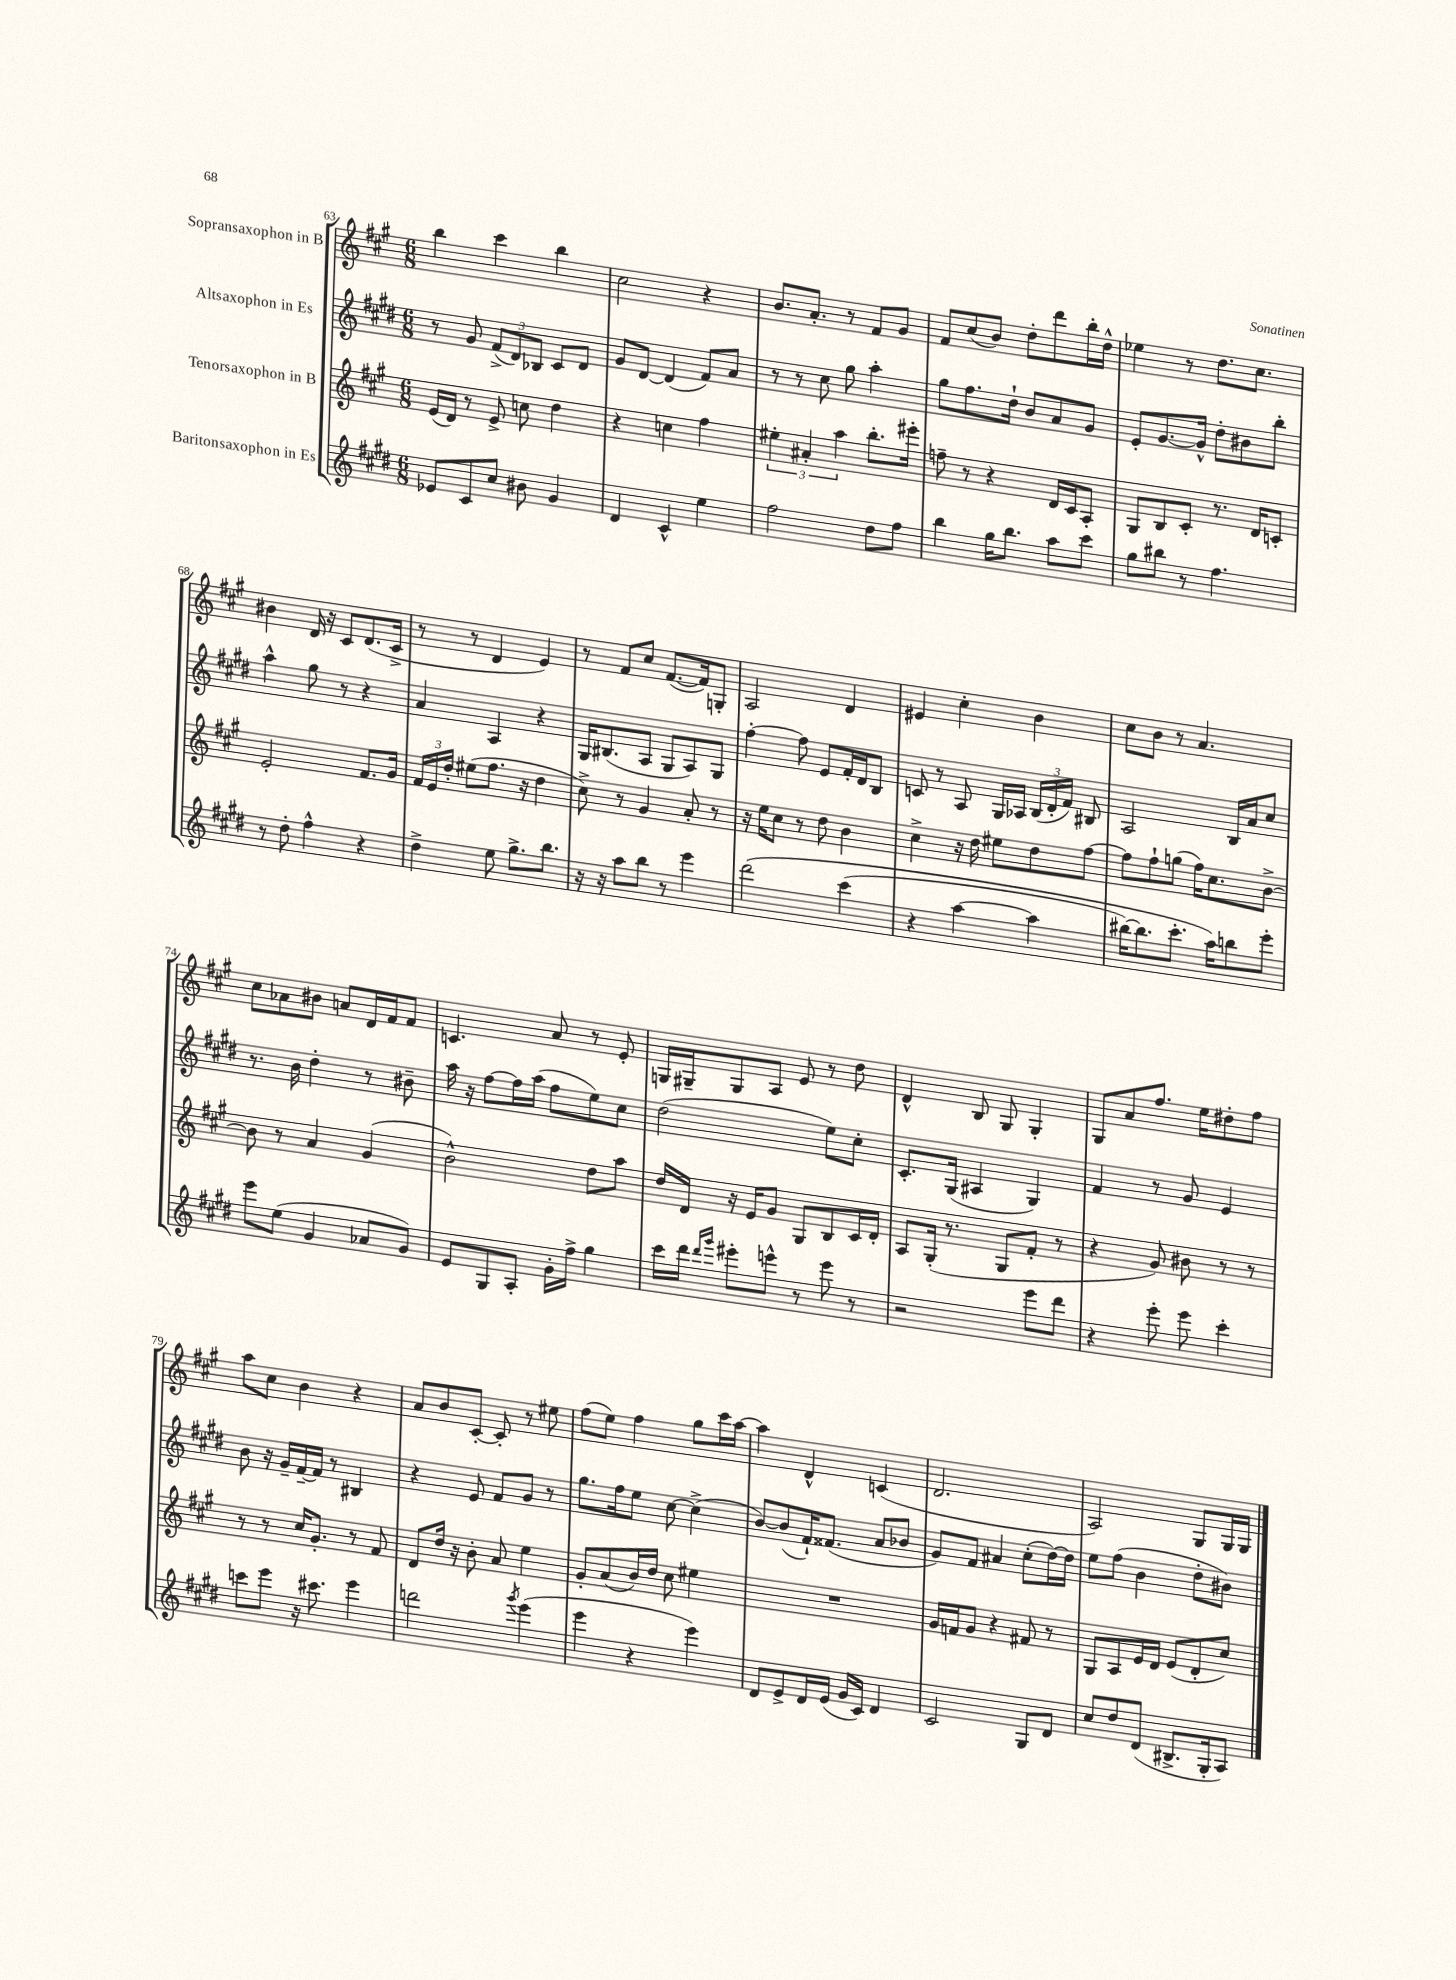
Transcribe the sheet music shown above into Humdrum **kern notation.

**kern	**kern	**kern	**kern
*staff4	*staff3	*staff2	*staff1
*clefG2	*clefG2	*clefG2	*clefG2
*k[f#c#g#d#]	*k[f#c#g#]	*k[f#c#g#d#]	*k[f#c#g#]
*M6/8	*M6/8	*M6/8	*M6/8
8e-	(16e	8r	4bb
.	16d)	.	.
8c#	8r	8g#	.
8cc#	8e^	(12f#^	4ccc#
.	.	12d#)	.
8b#	8cc	.	.
.	.	12B-	.
4g#	4dd	8c#	4bb
.	.	8d#	.
=	=	=	=
4d#	4r	8g#	2cc#
.	.	[8d#	.
4c#^^	4cc	(4d#]	.
4ee	4ff#	8f#)	4r
.	.	8a	.
=	=	=	=
2ff#	6ee#'	8r	8.b
.	.	8r	.
.	6a#'	.	.
.	.	.	8.a'
.	.	8cc#	.
.	6aa	.	.
.	.	8gg#	8r
8dd#	8.bb'	4aa'	8f#
8ff#	.	.	8g#
.	16eee#'	.	.
=	=	=	=
4bb	8ff~	8gg#	8f#
.	8r	8.ff#	(8cc#
16gg#	4r	.	8b)
8.bb	.	16dd#`	.
.	.	8b	8dd'
8aa	16d	8a	8ddd
.	16c#	.	.
8ccc#	8A'	8g#	16bb'
.	.	.	16dd^^
=	=	=	=
8gg#	8G#	8e'	4ee-
8bb#	8B	[8.g#	.
8r	8c#'	.	8r
.	.	16g#^^]	.
4.ff#	8.r	8dd#'	8.dd
.	.	8b#	.
.	16d	.	8.cc#
.	8c'	8bb'	.
=	=	=	=
8r	2e'	4aa^^	4b#
8dd#'	.	.	.
4ff#^^	.	8gg#	16d
.	.	.	16r
.	.	8r	8c#
4r	8.f#	4r	(8.d
.	16g#	.	16c#^
=	=	=	=
4dd#^	24f#	4a	8r
.	24e	.	.
.	24dd'	.	.
.	(8ee#	.	8r
8ee	8.ff#	4A	4d
8.gg#^	.	.	.
.	16r	.	.
.	4dd	4r	4e)
8.bb	.	.	.
=	=	=	=
16r	8cc#^)	16G#	8r
16r	.	(8.B#	.
8aa	8r	.	8f#
8bb	4g#	8A	8cc#
8r	.	8G#	([8.f#
4eee	8a'	8A)	.
.	.	.	16f#])
.	8r	8G#	8G'
=	=	=	=
&(2ddd#	16r	[4ff#'	2A
.	16ee	.	.
.	8cc#	.	.
.	8r	8ff#]	.
.	8dd	8e	.
(4ccc#	4b	16f#'	4d
.	.	16d#	.
.	.	8B	.
=	=	=	=
4r	4cc#^	8c	4e#
.	.	8r	.
[4aa	16r	8A	4cc#'
.	16dd	.	.
.	8ee#	16G#	.
.	.	16A-	.
4aa]	8dd	(24B	4b
.	.	24d#'	.
.	.	24f#)	.
.	[8ff#	8B#	.
=	=	=	=
[16bb#)	8ff#]	2A	8cc#
8.bb#]	.	.	.
.	8ff#`	.	8b
8.ccc#'	(8gg	.	8r
.	16ff#)	.	4.a
16aa&)	8.cc#	.	.
8bb	.	16B	.
.	.	16a	.
8eee'	[8b^	8cc#	.
=	=	=	=
8eee	8b]	8.r	8cc#
(8ee	8r	.	8a-
.	.	16b	.
4g#	4a	4dd#'	8b#
.	.	.	8a
8a-	(4g#	8r	16d
.	.	.	16f#
8g#)	.	8b#~	8f#
=	=	=	=
8e	2b^^)	16aa	4.c
.	.	16r	.
8G#	.	[8ff#	.
8A'	.	16ff#]	.
.	.	(16aa	.
16g#'	.	8ff#	8a
16ff#^	.	.	.
4gg#	8dd	8ee)	8r
.	8aa	8cc#	8e'
=	=	=	=
16ccc#	16dd	(2dd#	16G
16ddd#	16d	.	16G#~
16qqddd#	.	.	.
16qqggg#	.	.	.
8eee#'	16r	.	8G#
.	16e	.	.
8eee^^	8g#	.	8A
8r	8G#	.	8e
8eee	8B	8ee)	8r
8r	16c#	8cc#'	8dd
.	16d'	.	.
=	=	=	=
2r	8A	8.c#'	4d^^
.	(16G#'	.	.
.	8.r	(16G#	.
.	.	4A#	8B
.	8G#	.	8G#
8eee	8f#'	4G#)	4G#'
8ddd#	8r	.	.
=	=	=	=
4r	4r	4f#	8G#
.	.	.	8a
8eee'	8g#)	8r	8.ff#
8eee	8b#	8g#	.
.	.	.	16ee
4ccc#'	8r	4e	8dd#'
.	8r	.	8ff#
=	=	=	=
8ccc	8r	8b	8aa
8eee	8r	16r	8cc#
.	.	16g#~	.
16r	16cc#	[16f#~	4b
8.ccc#	8.g#'	16f#]	.
.	.	8r	.
4eee	8r	4B#	4r
.	8f#	.	.
=	=	=	=
2ddd	8d	4r	8a
.	16dd	.	8b
.	16r	.	.
.	8b'	8e	[8c#'
.	8a	8f#	8c#']
8qggg#	.	.	.
(4eee	4ee	8g#	8r
.	.	8r	8ee#
=	=	=	=
4eee	8g#'	8.gg#	(8ff#
.	(8a	.	8ee)
.	.	16ff#	.
4r	16b)	8ee	4ff#
.	16dd	.	.
.	8cc#	[8cc#	.
4eee)	4ee#	(4cc#^]	8gg#
.	.	.	16ccc#
.	.	.	[16aa
=	=	=	=
8d#	2.r	[8b)	4aa]
8e^	.	(8b]	.
16d#	.	16f#`)	4d^^
(16e	.	(8.f##	.
16g#	.	.	.
16c#)	.	.	.
4d#	.	8a	(4c
.	.	8b-	.
=	=	=	=
2c#	16g#	8g#)	2.d
.	16f	.	.
.	8g#	8f#	.
.	4r	4a#	.
8G#	8f#	(8cc#'	.
8d#	8r	[16dd#)	.
.	.	16dd#]	.
=	=	=	=
8cc#	8G#	8ee	2A)
8dd#	8A	(8ff#	.
(8d#	16e	4b	.
.	16d	.	.
8.B#^	(8e	.	.
.	8d'	8dd#'	8G#
16G#'	.	.	.
8A)	8cc#)	8b#)	16G#
.	.	.	16G#
==	==	==	==
*-	*-	*-	*-
